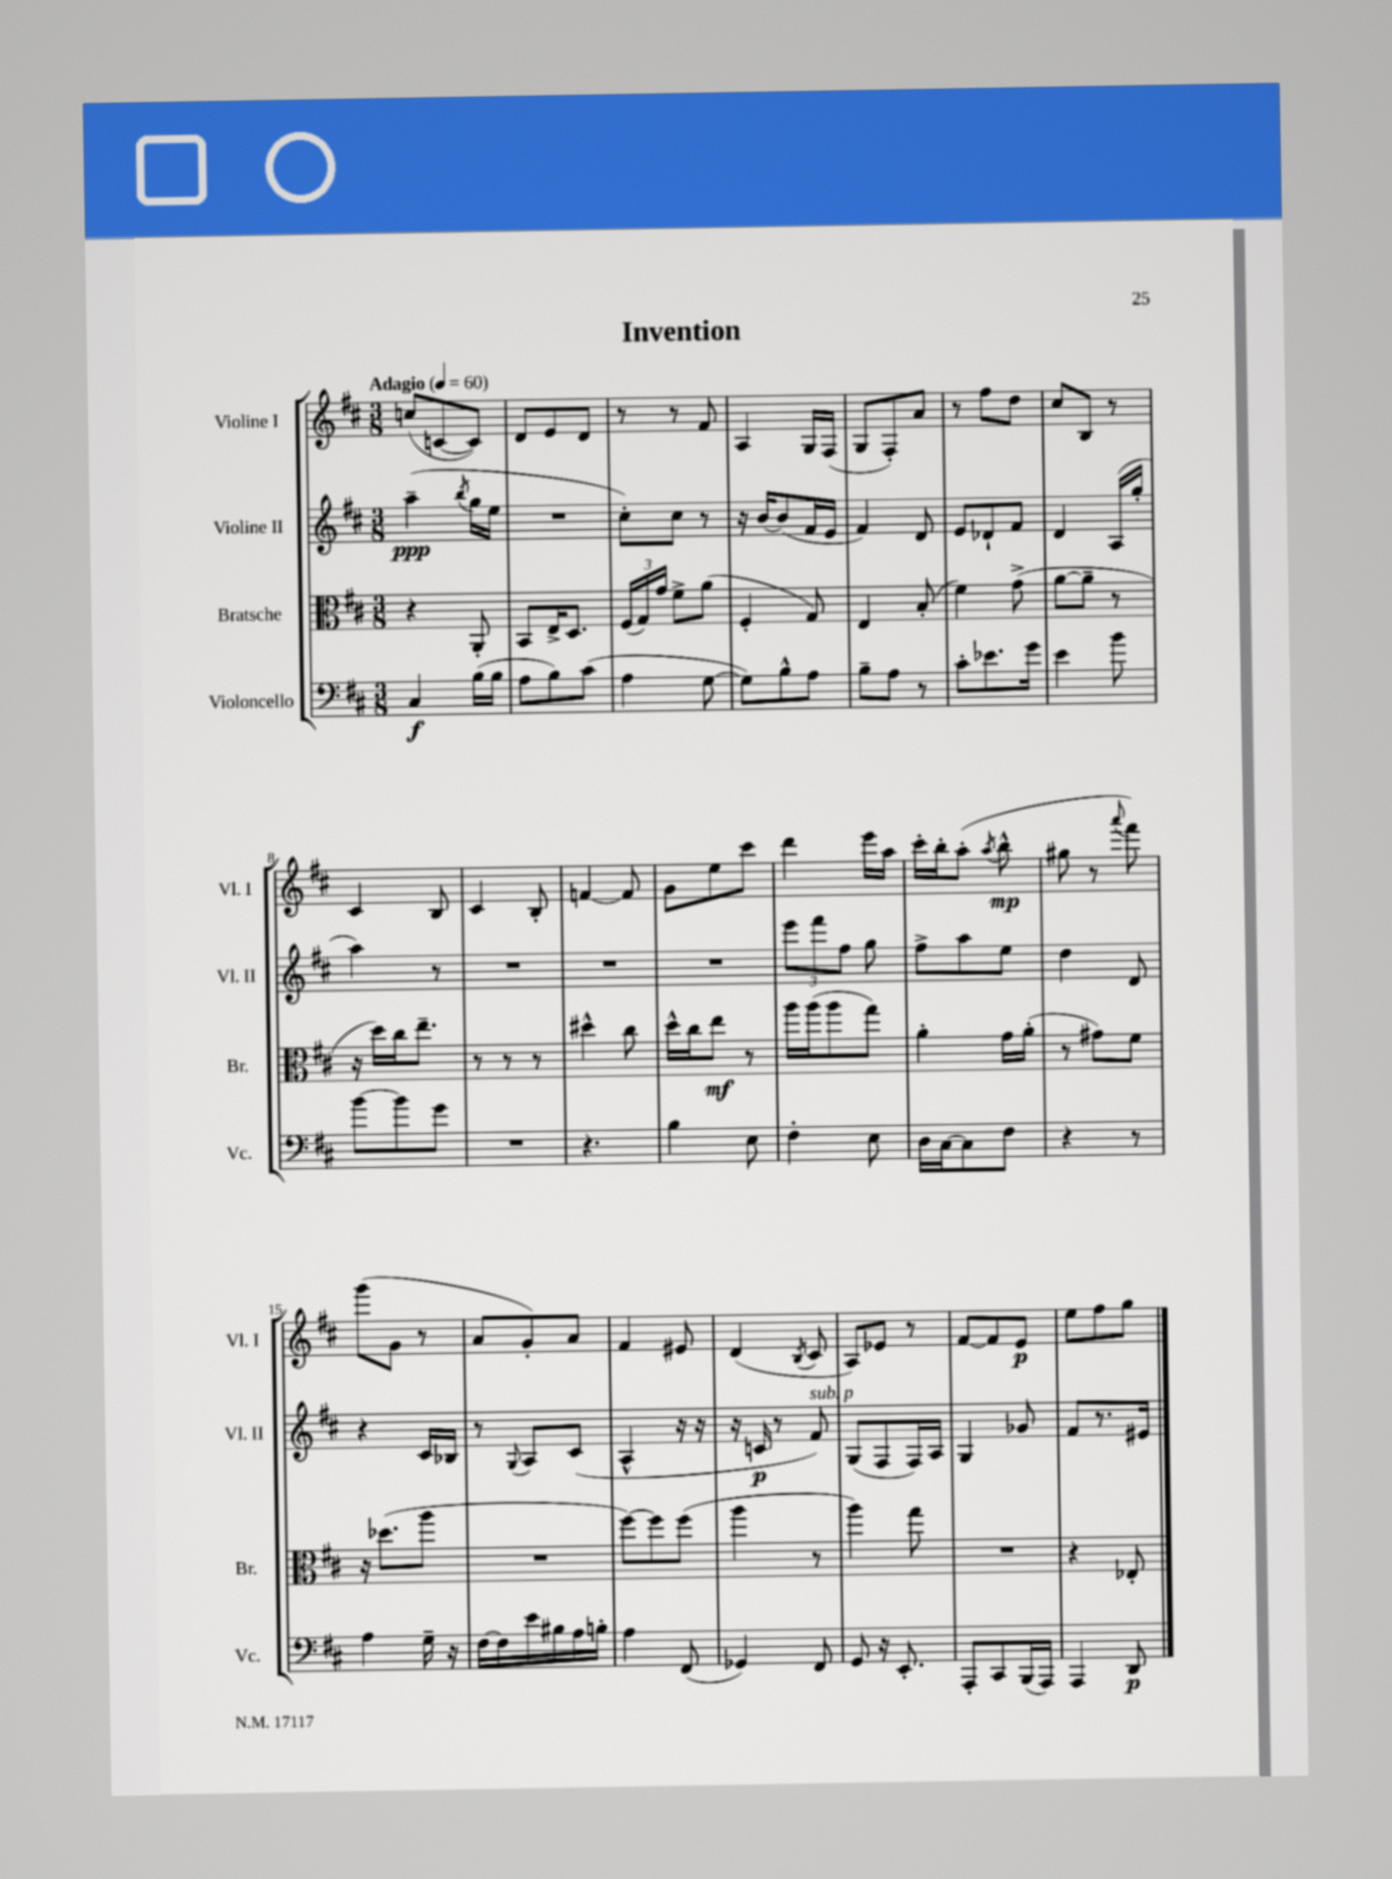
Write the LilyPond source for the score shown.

\header { title = "Invention" }
<<
\new StaffGroup <<
\new Staff = "s0" \with { instrumentName = "Violine I" shortInstrumentName = "Vl. I" } {
    \clef treble \key d \major \numericTimeSignature \time 3/8 \tempo "Adagio" 4 = 60
    \autoBeamOff c''8[( c'8~ c'8]) |
    d'8[ e'8 d'8] |
    r8 r8 fis'8 |
    a4 g16[ fis16]( |
    g8[ fis8-.) a'8] |
    r8 fis''8[ d''8] |
    cis''8[ b8] r8 |
    cis'4 b8 |
    cis'4 b8-. |
    f'4~ f'8 |
    g'8[ e''8 cis'''8] |
    d'''4 e'''16[ a''16] |
    cis'''16[-. b''16-. a''8]-.( \acciaccatura { a''8 } b''8-^\mp |
    gis''8 r8 \appoggiatura { a'''8 } fis'''8) |
    g'''8[( g'8] r8 |
    a'8[ g'8-.) a'8] |
    fis'4 eis'8 |
    d'4( \acciaccatura { b8 } cis'8 |
    a8[) ees'8] r8 |
    fis'8[~ fis'8 e'8]\p |
    e''8[ fis''8 g''8] \bar "|." |
}
\new Staff = "s1" \with { instrumentName = "Violine II" shortInstrumentName = "Vl. II" } {
    \clef treble \key d \major \numericTimeSignature \time 3/8
    \autoBeamOff a''4--\ppp( \acciaccatura { b''8 } g''16[ e''16] |
    R4. |
    cis''8[-.) cis''8] r8 |
    r16 b'16[~ b'8( fis'16 e'16] |
    fis'4) d'8 |
    e'8[ des'8-! fis'8] |
    d'4 a16[( g''16]-. |
    a''4) r8 |
    R4. |
    R4. |
    R4. |
    \tuplet 3/2 { e'''8[ fis'''8 fis''8] } g''8 |
    fis''8[-> a''8 e''8] |
    d''4 d'8 |
    r4 cis'16[ bes16] |
    r8 \appoggiatura { g8 } a8[ cis'8]( |
    a4-^ r16 r16 |
    r16 c'16\p r8 fis'8^\markup { \italic "sub. p" }) |
    g8[( fis8 fis16) a16] |
    g4 ges'8 |
    fis'8[ r8. eis'16] \bar "|." |
}
\new Staff = "s2" \with { instrumentName = "Bratsche" shortInstrumentName = "Br." } {
    \clef alto \key d \major \numericTimeSignature \time 3/8
    \autoBeamOff r4 a,8-. |
    b,8[ e16-> d8.] |
    \tuplet 3/2 { fis16[( g16) g'16] } fis'8[-> a'8]( |
    fis4-. g8) |
    e4 b8-.( |
    fis'4) g'8->( |
    a'8[~ a'8]-- r8 |
    r16 d''16[) cis''16 e''8.]-- |
    r8 r8 r8 |
    dis''4-^ cis''8 |
    d''16[-^ cis''16 e''8]\mf r8 |
    a''16[ a''16( a''8 g''8]) |
    a'4-. g'16[ a'16]-.( |
    r8 gis'8[) fis'8] |
    r16 des''8.[( a''8] |
    R4. |
    fis''8[~) fis''8 fis''8]( |
    a''4 r8 |
    a''4) g''8 |
    R4. |
    r4 ees8-. \bar "|." |
}
\new Staff = "s3" \with { instrumentName = "Violoncello" shortInstrumentName = "Vc." } {
    \clef bass \key d \major \numericTimeSignature \time 3/8
    \autoBeamOff cis4\f b16[( b16] |
    a8[ b8) cis'8]( |
    a4 g8~ |
    g8[) b8-^ a8] |
    b8[-- a8] r8 |
    cis'8[-. ees'8. g'16] |
    e'4 b'8 |
    b'8[~ b'8 g'8] |
    R4. |
    r4. |
    b4 e8 |
    fis4-. e8 |
    d16[ cis16~ cis8 fis8] |
    r4 r8 |
    a4 g16-- r16 |
    fis16[~ fis16 e'16 bis16 a16 b16]-. |
    a4 fis,8( |
    ges,4) fis,8 |
    g,8 r16 e,8.-. |
    a,,8[-. cis,8 b,,16( a,,16]) |
    a,,4 d,8\p \bar "|." |
}
>>
>>
